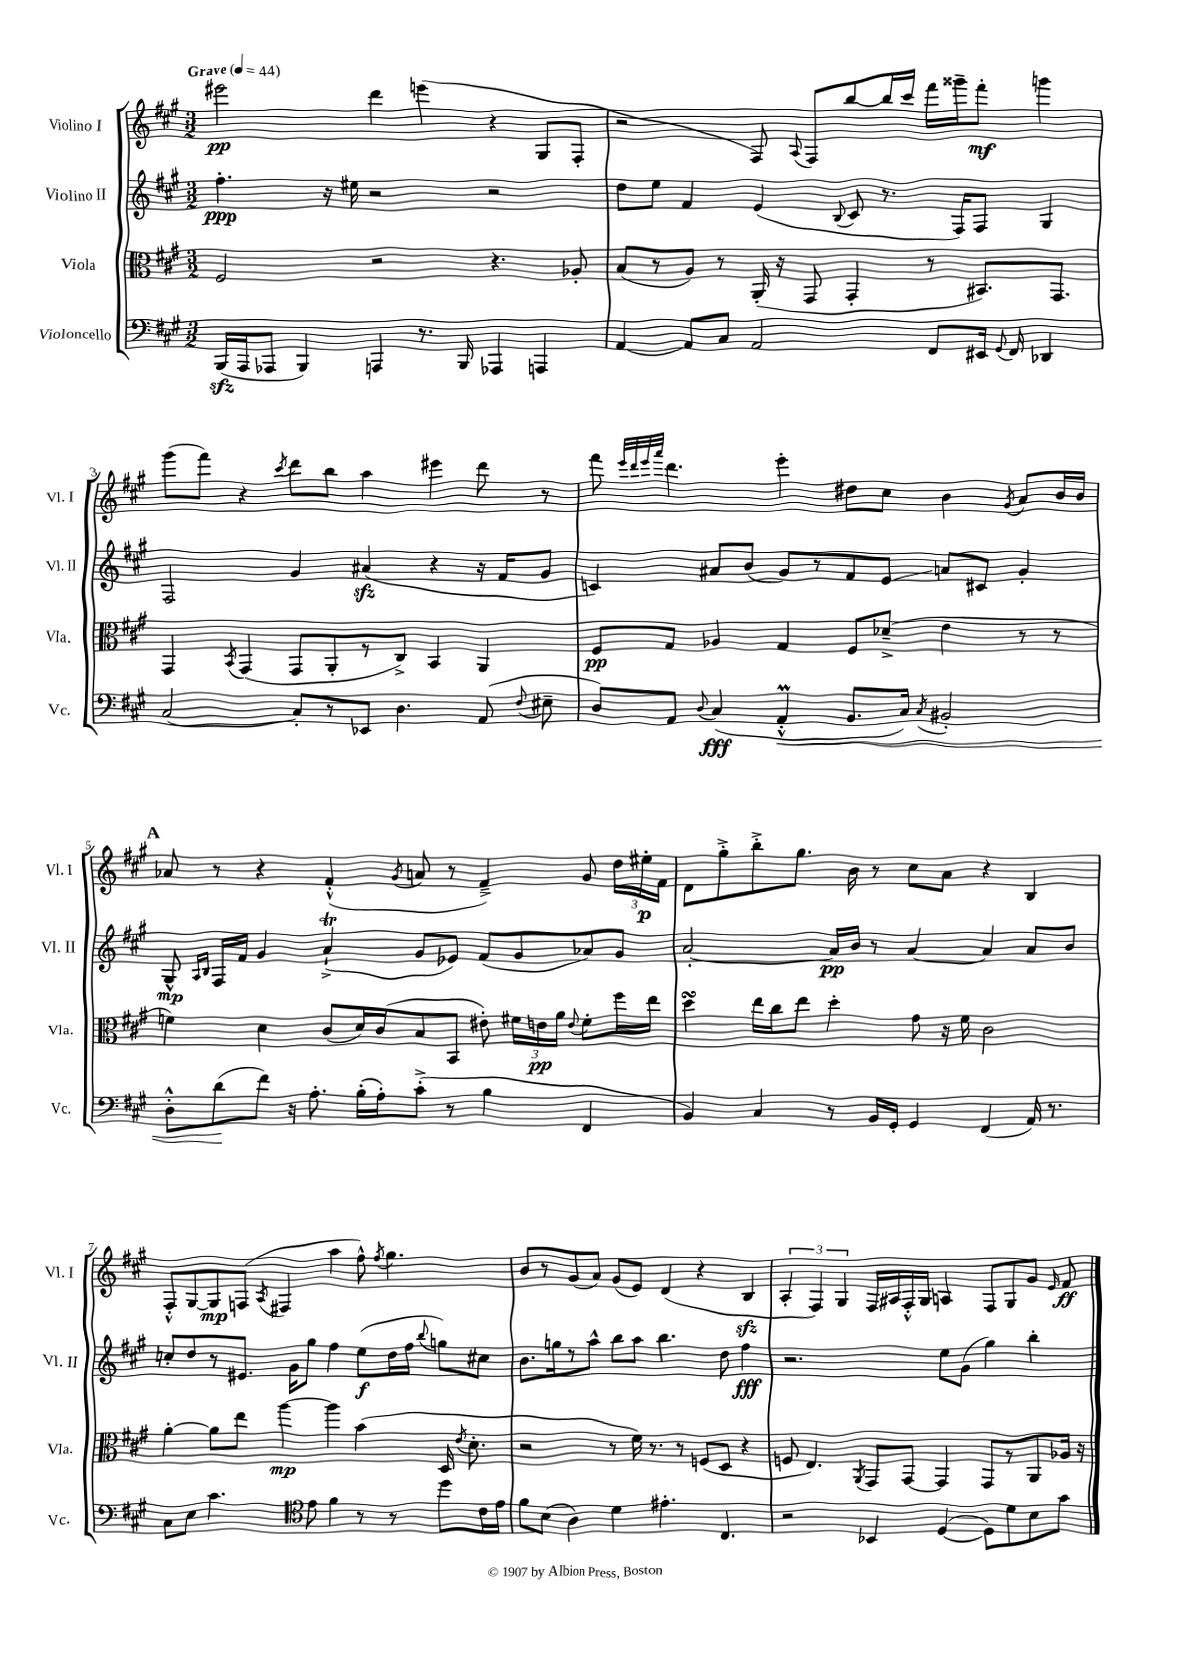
<<
\new StaffGroup <<
\new Staff = "s0" \with { instrumentName = "Violino I" shortInstrumentName = "Vl. I" } {
    \clef treble \key a \major \numericTimeSignature \time 3/2 \tempo "Grave" 4 = 44
    \autoBeamOff eis'''2\pp d'''4 e'''4( r4 gis8[ fis8]-. |
    r2 fis8) \appoggiatura { a8 } fis8[ b''8~ b''16 cis'''16] fis'''16[ gisis'''16-- fis'''8]-.\mf g'''4 |
    gis'''8[( fis'''8]) r4 \acciaccatura { cis'''8 } d'''8[ b''8] a''4 eis'''4 d'''8 r8 |
    fis'''8 \grace { e'''32[ d'''32 e'''32 a'''32] } d'''4. e'''4-. dis''8[ cis''8] b'4 \acciaccatura { gis'8 } a'8[ b'16 b'16] |
    \mark \markup { \bold "A" } aes'8 r8 r4 fis'4-.-^( \acciaccatura { gis'8 } a'8 r8 fis'4--->) gis'8 \tuplet 3/2 { d''16[ eis''16-.\p fis'16] } |
    d'8[ gis''8-.-> b''8-.-> gis''8.] b'16 r8 cis''8[ a'8] r4 b4 |
    fis8[-.-^ gis8~ gis8\mp f8]( \acciaccatura { a8 } fis4 a''4 fis''8-^) \acciaccatura { fis''8 } gis''4. |
    b'8[ r8 gis'8( a'8]) gis'8[( e'8]) d'4( r4 b4\sfz |
    \tuplet 3/2 { a4-. fis4) gis4 } fis16[ ais16 fis16-.-^ gis16] a4 fis8[ gis8 gis'8] \grace { e'16 } fis'8\ff \bar "|." |
}
\new Staff = "s1" \with { instrumentName = "Violino II" shortInstrumentName = "Vl. II" } {
    \clef treble \key a \major \numericTimeSignature \time 3/2
    \autoBeamOff fis''4.-.\ppp r16 eis''16 r2 r2 |
    d''8[ e''8] fis'4 e'4( \appoggiatura { b8 } cis'8 r8. fis16[) fis8] gis4 |
    fis2 gis'4 ais'4\sfz( r4 r16 fis'16[ gis'8] |
    c'4) ais'8[ b'8]( gis'8[) r8 fis'8 e'8]\glissando a'8[ cis'8] gis'4-. |
    \mark \markup { \bold "A" } gis8-^\mp \grace { a16[ b16] } fis16[ fis'16] gis'4 a'4-!->\trill( gis'8[ ees'8]) fis'8[( gis'8 aes'8) gis'8] |
    a'2~-. a'16[\pp b'16] r8 a'4~ a'4 a'8[ b'8] |
    c''8[-. d''8 r8 eis'8.] gis'16[ gis''8] fis''4 e''8[\f( d''16 fis''16] \appoggiatura { b''8 } g''8[) cis''8] |
    b'8.[ g''16 r8 a''8]-^ b''8[ a''8] b''4. d''8 fis''4\fff |
    r2. e''8[ gis'8]( gis''4) b''4-. \bar "|." |
}
\new Staff = "s2" \with { instrumentName = "Viola" shortInstrumentName = "Vla." } {
    \clef alto \key a \major \numericTimeSignature \time 3/2
    \autoBeamOff fis2 r2 r4. aes8-. |
    b8[( r8 a8]) r8 a,16-.( r16 gis,8 gis,4-. r8 bis,8.[) gis,8.] |
    gis,4 \acciaccatura { b,8 } gis,4( gis,8[ a,8-. r8 cis8]->) b,4 a,4 |
    fis8[\pp gis8] aes4 gis4 fis8[ des'8]--->( e'4 r8 r8 |
    \mark \markup { \bold "A" } f'4) d'4 cis'8[( d'16) cis'16( b8 b,8] eis'8-.) \tuplet 3/2 { fis'16[ e'16\pp a'16] } \appoggiatura { e'8 } fis'8[-. fis''16 e''16] |
    d''4\turn e''16[ cis''16 e''8] d''4-. gis'8 r16 fis'16 cis'2 |
    a'4~-. a'8[ e''8] a''4~\mp a''4 b'4( d16 \acciaccatura { e'8 } d'8.-. |
    r2 r8 fis'16) r8. r8 f8[( d8] r4 |
    f8 e4.) \acciaccatura { a,8 } gis,8[ gis,8]~ gis,4 gis,8[ r8 a,8 aes16] r16 \bar "|." |
}
\new Staff = "s3" \with { instrumentName = "Violoncello" shortInstrumentName = "Vc." } {
    \clef bass \key a \major \numericTimeSignature \time 3/2
    \autoBeamOff b,,16[\sfz( a,,16 aes,,8] b,,4) a,,4 r8. b,,16 aes,,4 a,,4 |
    a,4~ a,8[ cis8] a,2 fis,8[ eis,16] \appoggiatura { gis,8 } fis,16 des,4 |
    cis2~ cis8[-. r8 ees,8] d4. a,8( \appoggiatura { fis8 } eis8-- |
    d8[) a,8] \appoggiatura { d8 } cis4\fff( a,4-.-^\prall\< b,8.[ cis16]) \acciaccatura { cis8 } bis,2-. |
    \mark \markup { \bold "A" } d8[-.-^ d'8\!( fis'8]) r16 a8.-. b16[-.( a16-.) cis'8]-.->( r8 b4 fis,4 |
    b,4) cis4 r8 b,16[ gis,16]-. gis,4 fis,4( a,16) r8. |
    cis8[ e8] cis'4. \clef tenor e'8 fis'4 r8 r8 d''8[ cis'16 e'16] |
    fis'8[ b8]( a4) d'4 eis'4.-. cis4. |
    r2 bes,4 d4~( d8[) d'8 b8 gis'8] \bar "|." |
}
>>
>>
